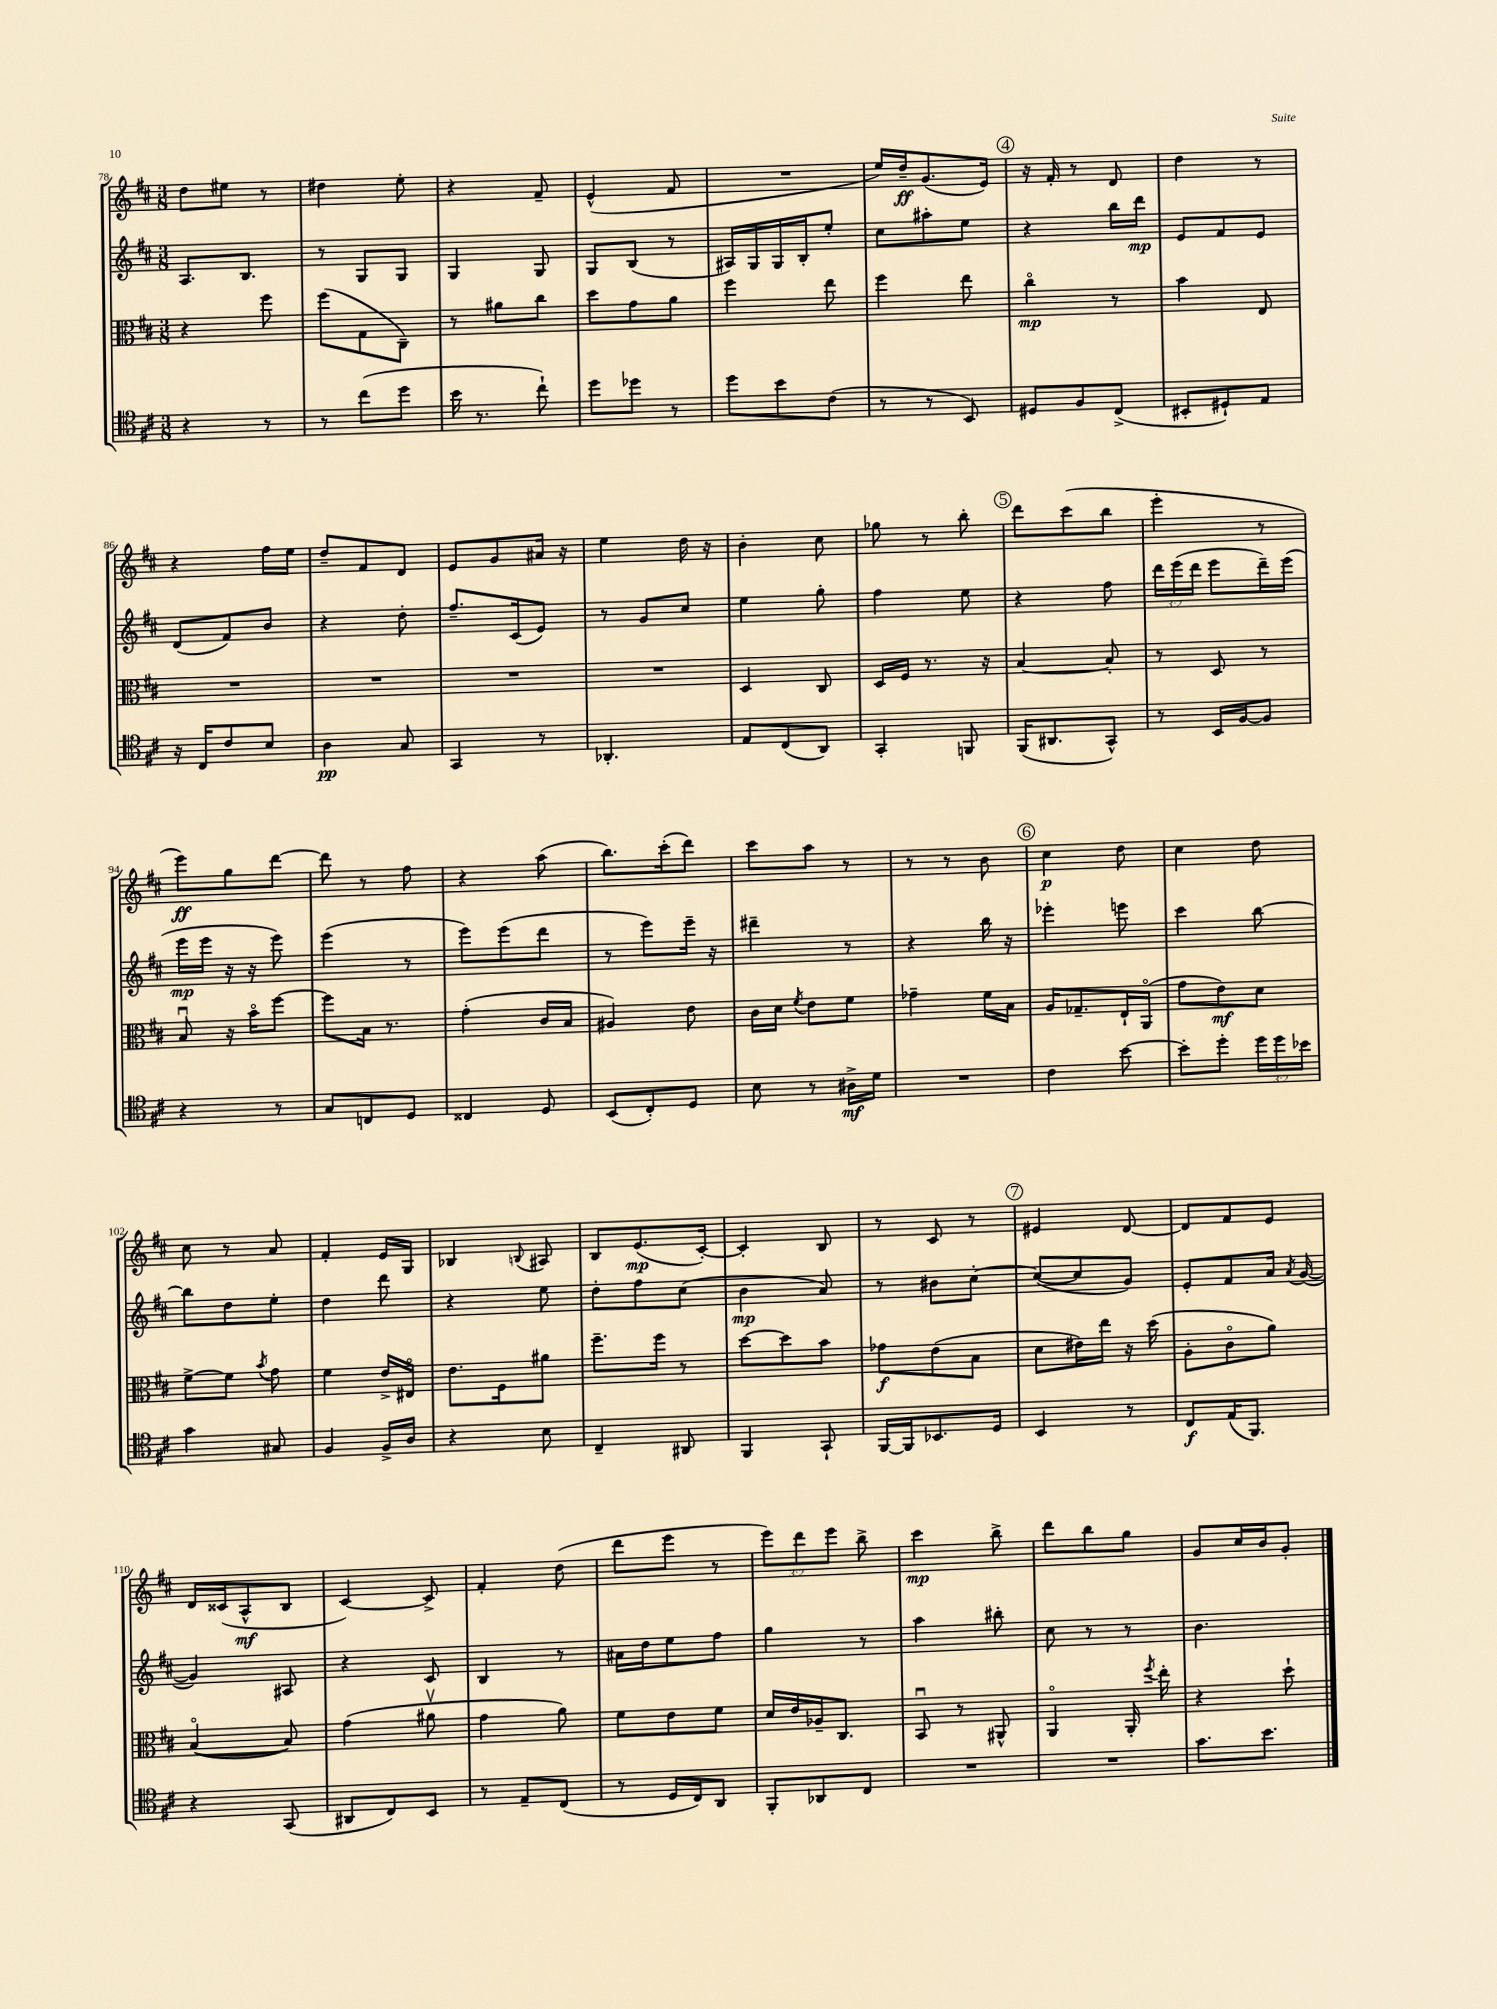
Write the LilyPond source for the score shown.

<<
\new StaffGroup <<
\new Staff = "s0" {
    \clef treble \key d \major \numericTimeSignature \time 3/8 \override Staff.TupletNumber.text = #tuplet-number::calc-fraction-text
    \autoBeamOff d''8[ eis''8] r8 |
    dis''4 e''8-. |
    r4 fis'8-- |
    e'4-^( fis'8 |
    R4. |
    e''16[) d''16--\ff g'8.( e'16]) |
    \mark \markup { \circle "4" } r16 fis'16-. r8 d'8 |
    d''4 r8 |
    r4 fis''16[ e''16] |
    d''8[-- fis'8 d'8] |
    e'8[ g'8 ais'16] r16 |
    e''4 d''16 r16 |
    b'4-. cis''8 |
    ges''8 r8 b''8-. |
    \mark \markup { \circle "5" } d'''8[ cis'''8( b''8] |
    e'''4-. r8 |
    e'''8[\ff) g''8 d'''8]~ |
    d'''8 r8 fis''8 |
    r4 a''8( |
    b''8.[) cis'''16-.( d'''8]) |
    cis'''8[ a''8] r8 |
    r8 r8 b'8 |
    \mark \markup { \circle "6" } cis''4\p d''8 |
    cis''4 d''8 |
    cis''8 r8 a'8 |
    fis'4-. e'16[ g16] |
    bes4 \appoggiatura { b8 } ais8 |
    b8[ e'8.\mp( cis'16]~-.) |
    cis'4-. b8 |
    r8 cis'8 r8 |
    \mark \markup { \circle "7" } eis'4 d'8~ |
    d'8[ fis'8 e'8] |
    d'16[ cisis'16( a8-^\mf b8] |
    cis'4~) cis'8-> |
    fis'4-. d''8( |
    d'''8[ e'''8] r8 |
    \tuplet 3/2 { e'''8[) d'''8 e'''8] } b''8-> |
    cis'''4\mp b''8-> |
    d'''8[ b''8 g''8] |
    g'8[ cis''16 b'16 g'8]-. \bar "|." |
}
\new Staff = "s1" {
    \clef treble \key d \major \numericTimeSignature \time 3/8 \override Staff.TupletNumber.text = #tuplet-number::calc-fraction-text
    \autoBeamOff a8.[ b8.] |
    r8 g8[ g8] |
    g4 g8 |
    g8[ b8]( r8 |
    ais16[) g16 g16 b16-. e''8]-. |
    cis''8[ ais''8-. e''8] |
    \mark \markup { \circle "4" } r4 b''16[ d'''16]\mp |
    e'8[ fis'8 e'8] |
    d'8[( fis'8) b'8] |
    r4 d''8-. |
    fis''8.[-- cis'16( e'8]) |
    r8 g'8[ cis''8] |
    e''4 g''8-. |
    fis''4 e''8 |
    \mark \markup { \circle "5" } r4 fis''8 |
    \tuplet 3/2 { d'''16[ e'''16( d'''16] } e'''8[ d'''16--) e'''16]( |
    e'''16[\mp e'''16] r16 r16 e'''8) |
    e'''4( r8 |
    e'''8[) e'''8( d'''8] |
    r8 e'''8[) e'''16]-- r16 |
    dis'''4-- r8 |
    r4 b''16 r16 |
    \mark \markup { \circle "6" } ees'''4-. e'''8 |
    cis'''4 b''8~ |
    b''8[ d''8 e''8]-. |
    d''4 d'''8 |
    r4 e''8 |
    d''8[-. fis''8 cis''8]( |
    b'4\mp a'8) |
    r8 bis'8[ cis''8]~-. |
    \mark \markup { \circle "7" } cis''8[~( cis''8 g'8]) |
    e'8[-. fis'8 a'16] \acciaccatura { a'8 } g'16~( |
    g'4) ais8 |
    r4 cis'8 |
    b4 r8 |
    ais'16[ d''16 e''8 fis''8] |
    g''4 r8 |
    a''4 bis''8-. |
    cis''8 r8 r8 |
    b'4. \bar "|." |
}
\new Staff = "s2" {
    \clef alto \key d \major \numericTimeSignature \time 3/8
    \autoBeamOff r4 fis''8 |
    fis''8[( g8 cis8]--) |
    r8 ais'8[ cis''8] |
    d''8[ g'8 a'8] |
    fis''4 e''8 |
    fis''4 e''8 |
    \mark \markup { \circle "4" } cis''4\flageolet\mp r8 |
    b'4 e8 |
    R4. |
    R4. |
    R4. |
    R4. |
    d4 cis8 |
    d16[ fis16] r8. r16 |
    \mark \markup { \circle "5" } b4~ b8-. |
    r8 d8 r8 |
    b8\downbow r16 b'16[\flageolet fis''8]~ |
    fis''8[ b16] r8. |
    g'4-.( cis'16[ b16] |
    ais4) e'8 |
    cis'16[ d'16] \acciaccatura { fis'8 } e'8[ fis'8] |
    ges'4-- fis'16[ b16] |
    \mark \markup { \circle "6" } a16[ ges8.-- e16-! a,16]\flageolet( |
    g'8[ e'8\mf) d'8] |
    fis'8[~-> fis'8] \acciaccatura { b'8 } g'8 |
    fis'4 e'16[-> eis16]\flageolet |
    e'8.[ fis16 ais'8] |
    fis''8.[-- fis''16] r8 |
    d''8[~ d''8 b'8] |
    ges'8[\f e'8( b8] |
    \mark \markup { \circle "7" } d'8[ eis'16) e''16] r16 d''16( |
    a8[-. cis'8\flageolet a'8]) |
    b4~\flageolet( b8) |
    g'4( ais'8\upbow |
    g'4 a'8) |
    fis'8[ e'8 fis'8] |
    d'16[ e'16 aes16-- cis8.] |
    b,8\downbow r8 ais,8-^ |
    a,4\flageolet a,16-. \acciaccatura { fis''8 } e''16-. |
    r4 d''8-! \bar "|." |
}
\new Staff = "s3" {
    \clef tenor \key d \major \numericTimeSignature \time 3/8 \override Staff.TupletNumber.text = #tuplet-number::calc-fraction-text
    \autoBeamOff r4 r8 |
    r8 cis''8[( d''8] |
    b'16 r8. cis''8-!) |
    d''8[ des''8] r8 |
    d''8[ b'8 cis'8]( |
    r8 r8 b,8) |
    \mark \markup { \circle "4" } dis8[ fis8 cis8]->( |
    bis,8[-. dis8-!) e8] |
    r16 cis16[ cis'8 b8] |
    a4\pp g8 |
    g,4 r8 |
    aes,4.-. |
    e8[ cis8( a,8]) |
    g,4-. f,8 |
    \mark \markup { \circle "5" } fis,16[( ais,8. g,8]-^) |
    r8 b,16[ fis16~ fis8] |
    r4 r8 |
    g8[ c8 d8] |
    cisis4 d8 |
    b,8[( cis8-.) d8] |
    b8 r8 ais16[->\mf d'16] |
    R4. |
    \mark \markup { \circle "6" } cis'4 b'8~ |
    b'8[-. d''8]-. \tuplet 3/2 { d''16[ d''16 bes'16] } |
    g'4 gis8 |
    fis4 fis16[-> a16] |
    r4 b8 |
    cis4-- ais,8 |
    fis,4 g,8-! |
    fis,16[~ fis,16 bes,8. d16] |
    \mark \markup { \circle "7" } b,4 r8 |
    cis8[\f e16( fis,8.]) |
    r4 g,8( |
    ais,8[ cis8) b,8] |
    r8 e8[-- cis8]( |
    r8 d16[ cis16) a,8] |
    fis,8[-. aes,8 cis8] |
    R4. |
    R4. |
    g'8.[ b'8.] \bar "|." |
}
>>
>>
\layout { \context { \Score currentBarNumber = #78 } }
